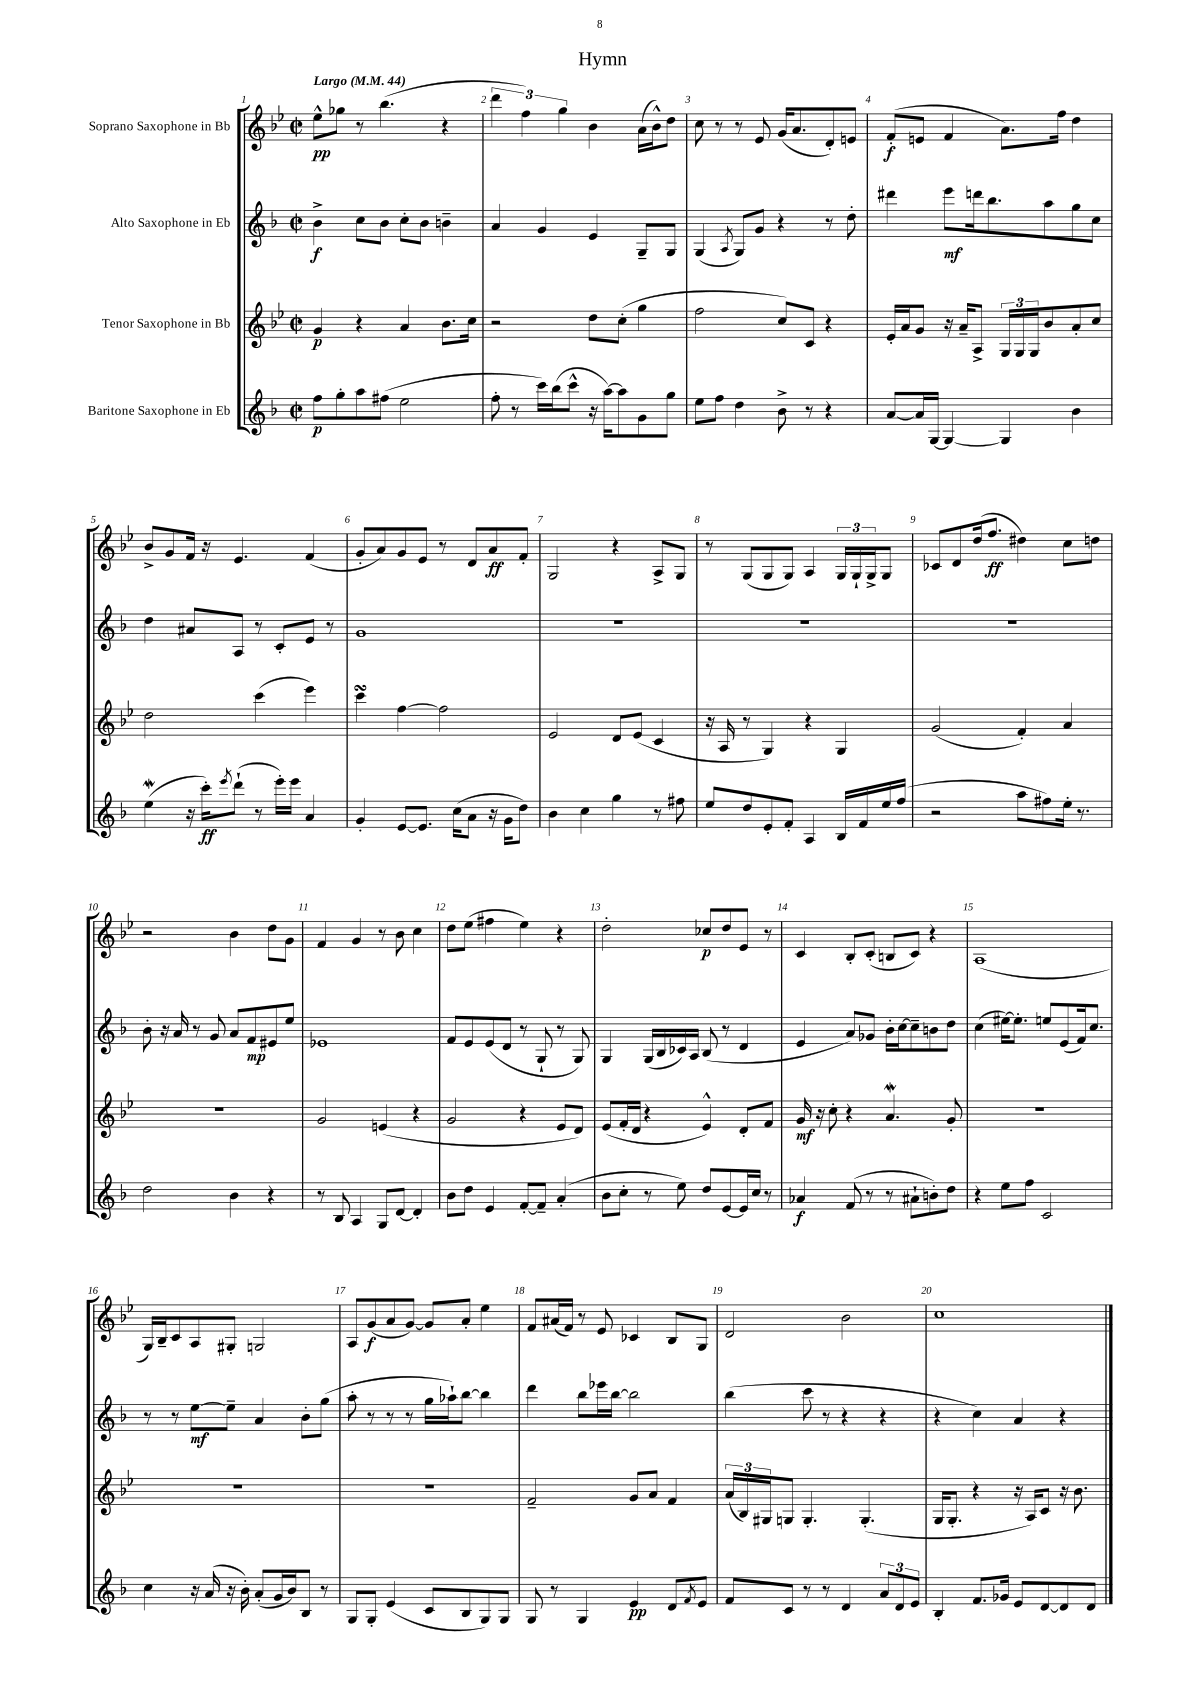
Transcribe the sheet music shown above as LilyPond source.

\header { title = "Hymn" }
<<
\new StaffGroup <<
\new Staff = "s0" \with { instrumentName = "Soprano Saxophone in Bb" } {
    \clef treble \key bes \major \defaultTimeSignature \time 2/2 \tempo "Largo" 4 = 44
    ees''8-^\pp ges''8 r8 bes''4.( r4 |
    \tuplet 3/2 { d'''4 f''4) g''4 } bes'4 a'16( bes'16-^) d''8 |
    c''8 r8 r8 ees'8 g'16( a'8. d'8-.) e'8 |
    f'8-.\f( e'8 f'4 a'8.) f''16 d''4 |
    bes'8-> g'8 f'16 r16 ees'4. f'4( |
    g'8-. a'8) g'8 ees'8 r8 d'8 a'8\ff f'8-. |
    g2 r4 a8-> g8 |
    r8 g8( g8 g8) a4 \tuplet 3/2 { g16 g16-! g16-> } g8 |
    ces'8 d'8 d''16( f''8.\ff dis''4) c''8 d''8 |
    r2 bes'4 d''8 g'8 |
    f'4 g'4 r8 bes'8 c''4 |
    d''8 ees''8( fis''4 ees''4) r4 |
    d''2-. ces''8\p d''8 ees'8 r8 |
    c'4 bes8-. c'8-.( b8 c'8) r4 |
    a1( |
    g16) bes16-- c'8 a8 gis8-. g2 |
    a8 g'8\f( a'8 g'8~) g'8 a'8-. ees''4 |
    f'8 ais'16( f'16) r8 ees'8 ces'4 bes8 g8 |
    d'2 bes'2 |
    c''1 \bar "|." |
}
\new Staff = "s1" \with { instrumentName = "Alto Saxophone in Eb" } {
    \clef treble \key f \major \defaultTimeSignature \time 2/2
    bes'4->\f c''8 bes'8 c''8-. bes'8 b'4-- |
    a'4 g'4 e'4 g8-- g8 |
    g4( \acciaccatura { a8 } g8) g'8 r4 r8 d''8-. |
    dis'''4 e'''8\mf d'''16 bes''8. a''8 g''8 c''8 |
    d''4 ais'8 a8 r8 c'8-. e'8 r8 |
    g'1 |
    R1 |
    R1 |
    R1 |
    bes'8-. r16 a'16 r8 g'8 a'8 f'8\mp eis'8 e''8 |
    ees'1 |
    f'8 e'8 e'8( d'8 r8 g8-! r8 g8) |
    g4 g16( bes16 ces'16) a16 bes8( r8 d'4 |
    e'4 a'8) ges'8 bes'16-. c''16~ c''8-- b'8 d''8 |
    c''4( eis''16~) eis''8.-. e''8 e'8( f'16) c''8. |
    r8 r8 e''8~\mf e''8-- a'4 bes'8-. g''8( |
    a''8-. r8 r8 r8 g''16 aes''16-!) bes''8~ bes''4 |
    d'''4 bes''8 ees'''16 bes''16~ bes''2 |
    bes''4( c'''8 r8 r4 r4 |
    r4 c''4) a'4 r4 \bar "|." |
}
\new Staff = "s2" \with { instrumentName = "Tenor Saxophone in Bb" } {
    \clef treble \key bes \major \defaultTimeSignature \time 2/2
    g'4\p r4 a'4 bes'8. c''16 |
    r2 d''8 c''8-.( g''4 |
    f''2 c''8) c'8 r4 |
    ees'16-. a'16 g'8 r16 a'16-- a8-> \tuplet 3/2 { g16 g16 g16 } bes'8 a'8-. c''8 |
    d''2 c'''4( ees'''4) |
    c'''4\turn f''4~ f''2 |
    ees'2 d'8 ees'8( c'4 |
    r16 a16 r8 g4) r4 g4 |
    g'2( f'4-.) a'4 |
    R1 |
    g'2 e'4( r4 |
    g'2 r4 ees'8 d'8) |
    ees'8( f'16-. d'16 r4 ees'4-^) d'8-. f'8 |
    g'16\mf r16 c''8-. r4 a'4.\mordent g'8-. |
    R1 |
    R1 |
    R1 |
    f'2-- g'8 a'8 f'4 |
    \tuplet 3/2 { a'16( bes16) gis16 } g8 g4.-. g4.-.( |
    g16 g8.-. r4 r16 a16) c'8 r16 bes'8. \bar "|." |
}
\new Staff = "s3" \with { instrumentName = "Baritone Saxophone in Eb" } {
    \clef treble \key f \major \defaultTimeSignature \time 2/2
    f''8\p g''8-. a''8 fis''8( e''2 |
    f''8-. r8 c'''16) bes''16( c'''8-^ r16 a''16~) a''8 g'8 g''8 |
    e''8 f''8 d''4 bes'8-> r8 r4 |
    a'8~ a'16 g16~ g4~ g4 bes'4 |
    e''4\mordent( r16 c'''16-.\ff) \acciaccatura { e'''8 } d'''8-!( r8 e'''16-.) e'''16 a'4 |
    g'4-. e'8~ e'8. c''16( a'8 r16 g'16 d''8) |
    bes'4 c''4 g''4 r8 fis''8 |
    e''8 d''8 e'8-. f'8-. a4 bes16 f'16 e''16 f''16( |
    r2 a''8 fis''8) e''16-. r8. |
    d''2 bes'4 r4 |
    r8 bes8 a4 g8 d'8~ d'4-. |
    bes'8 d''8 e'4 f'8~-. f'8-- a'4-.( |
    bes'8 c''8-. r8 e''8) d''8 e'8~ e'16 c''16 r8 |
    aes'4\f f'8( r8 r8 ais'8-! b'8-.) d''8 |
    r4 e''8 f''8 c'2 |
    c''4 r16 a'16( r16 bes'16-.) a'8-.( g'16 bes'16) bes8 r8 |
    g8 g8-. e'4( c'8 bes8 g8) g8 |
    g8 r8 g4 e'4\pp d'8 \acciaccatura { f'8 } e'8 |
    f'8 c'8 r8 r8 d'4 \tuplet 3/2 { a'8 d'8 e'8 } |
    bes4-. f'8. ges'16 e'8 d'8~ d'8 d'8 \bar "|." |
}
>>
>>
\layout { \context { \Score \override BarNumber.break-visibility = ##(#f #t #t) barNumberVisibility = #all-bar-numbers-visible } }
